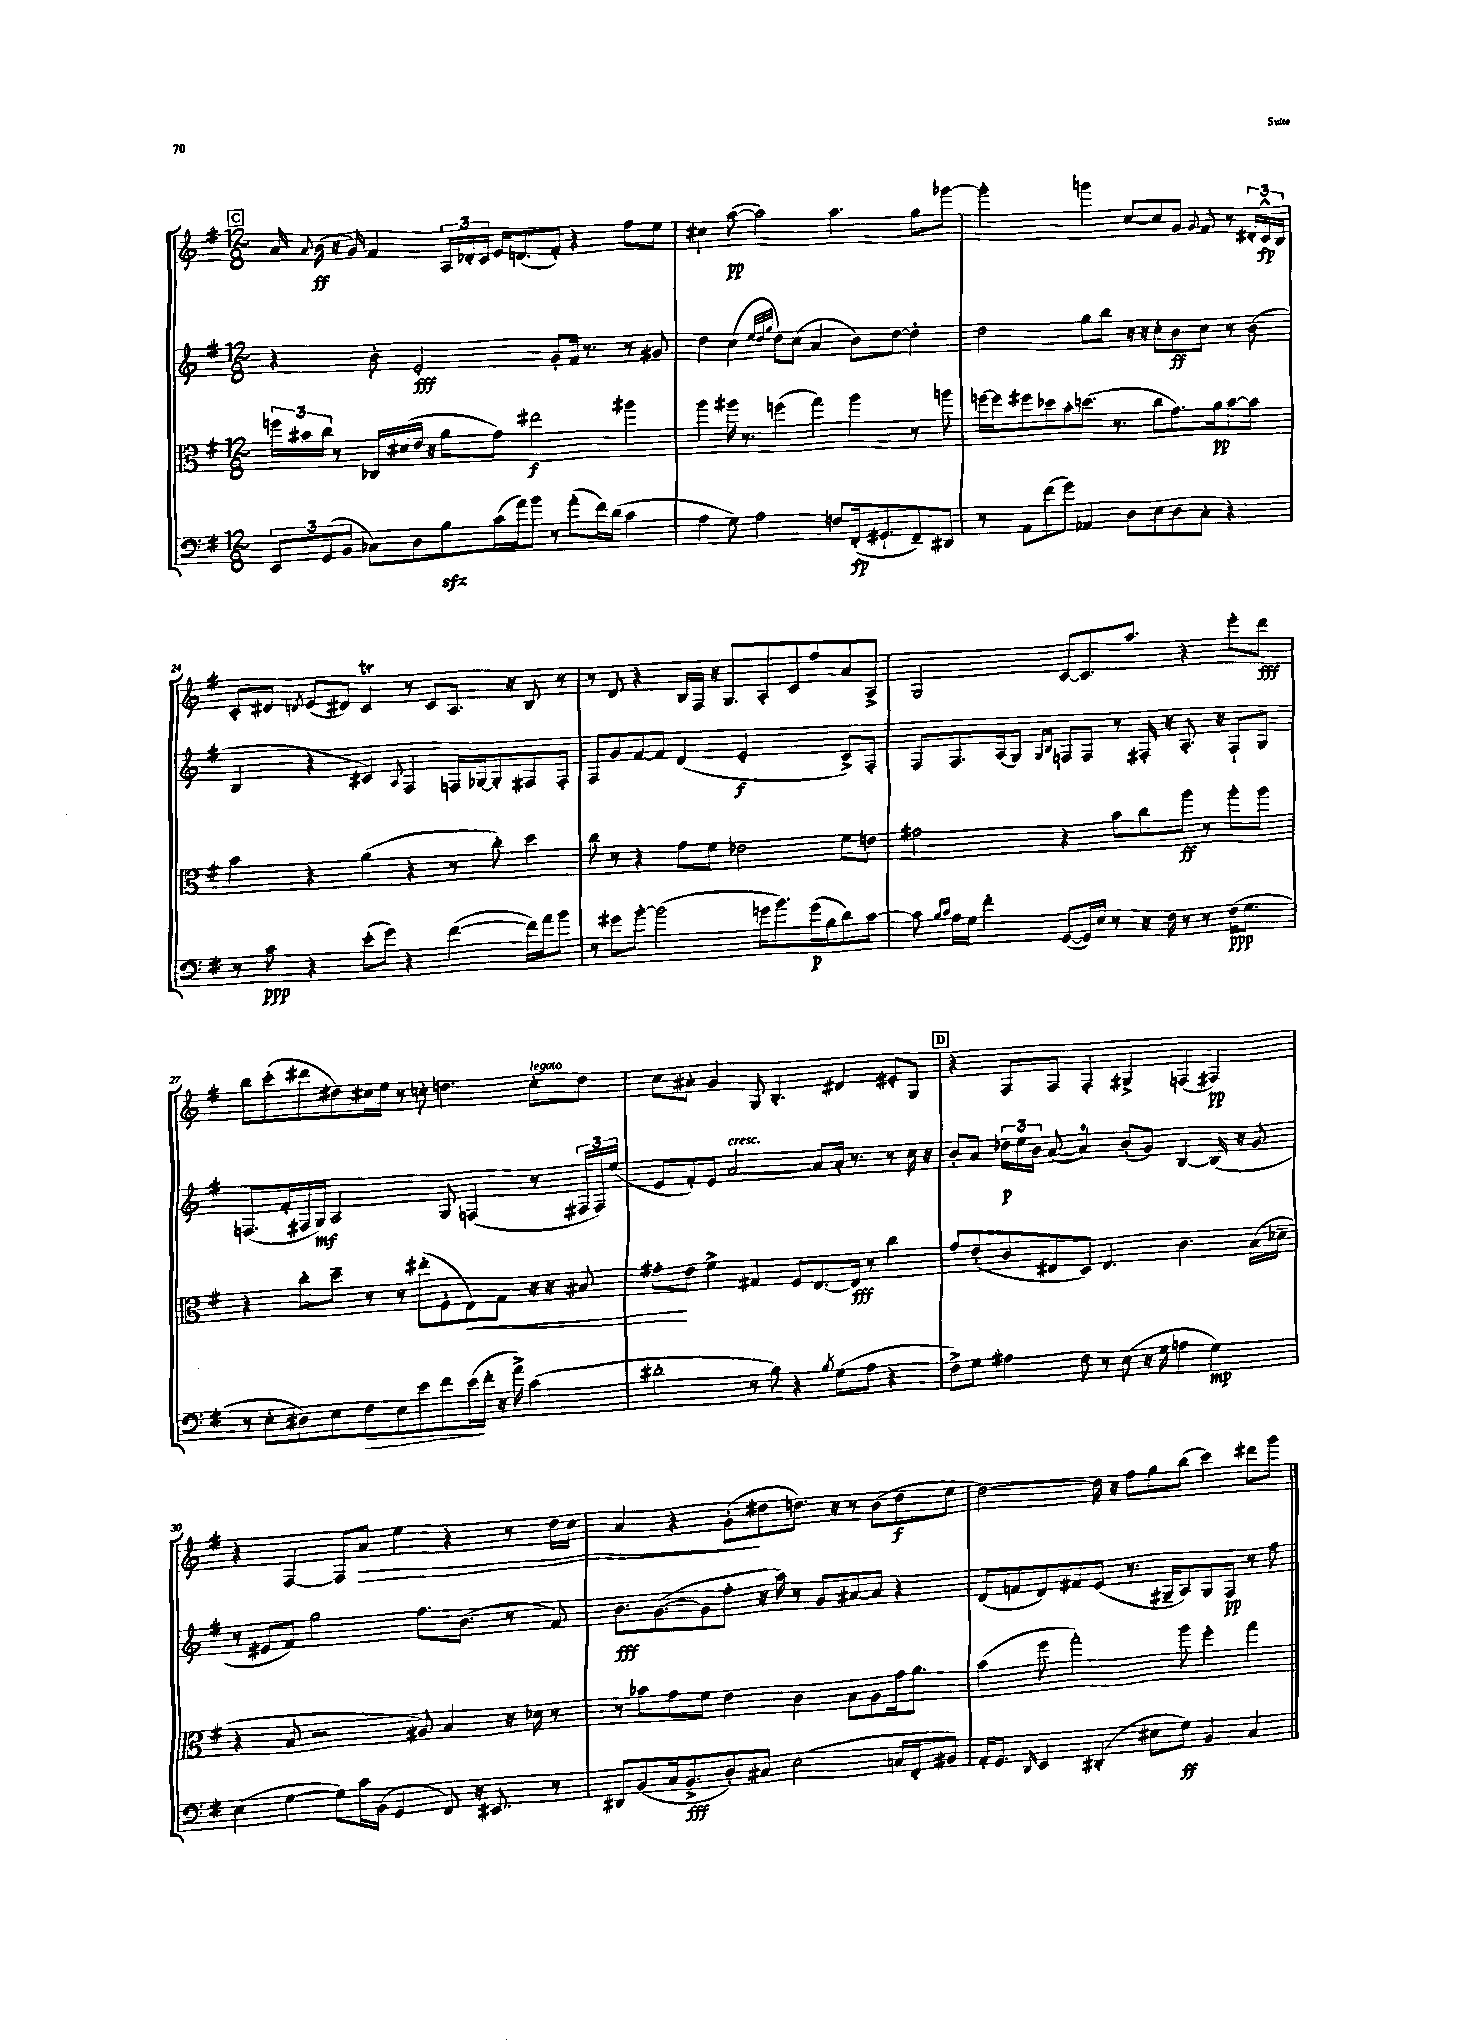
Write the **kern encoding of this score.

**kern	**kern	**kern	**kern
*staff4	*staff3	*staff2	*staff1
*clefF4	*clefC3	*clefG2	*clefG2
*k[f#]	*k[f#]	*k[f#]	*k[f#]
*M12/8	*M12/8	*M12/8	*M12/8
12EE	24ff	4r	16a
.	24b#	.	.
.	.	.	8qqa
.	.	.	(16b
(12GG	24cc	.	.
.	8r	.	16r
12BB	.	.	.
.	.	.	16g)
8C-)	16C-	8b'	4f#
.	(16d#	.	.
8D	16e	2e'	.
.	16r	.	.
8B	8a	.	24A
.	.	.	24d-'
.	.	.	24c
(16c	8g)	.	16e
16a)	.	.	(8.d
8b	2ee#	.	.
8r	.	8g'	8f#')
(8a'	.	16f#	4r
.	.	8.r	.
16f#)	.	.	.
(16d	.	.	.
4c	4aa#	8r	8ff#
.	.	8g#	8ee
=	=	=	=
4A	4aa	4dd	4cc#
8G)	16aa#	(4cc	([8aa
.	8.r	.	.
2A	.	.	2aa])
.	.	32qqee	.
.	.	32qqdd	.
.	.	32qqgg	.
.	(4ff	8dd)	.
.	.	(8cc	.
.	4gg)	4a	.
8F	.	.	4.aa
(16FF#'	4aa#	8b)	.
8.GG#`	.	.	.
.	.	[8dd	.
8FF#~)	8r	4dd']	8gg
8DD#	8aa	.	[8ggg-
=	=	=	=
8r	[16ff	2dd	2ggg-']
.	16ff]	.	.
8AA	8ff#	.	.
(8f#	8dd-	.	.
8g)	8b'	.	.
4AA-	(8.dd	8gg	4ggg
.	.	8bb	.
.	8.r	.	.
8D	.	16r	[8cc
.	.	16r	.
8E	8cc	8cc'	8cc]
8D	8.g)	8b	8g
.	.	.	8qqg
8C'	.	8cc	8f#
.	16a	.	.
4r	[8b	8r	8r
.	8b]	(8b	24d#'
.	.	.	24c^^
.	.	.	24B
=	=	=	=
8r	4b	4B	8c'
8c	.	.	8d#
.	.	.	8qd
4r	4r	4r	(8e
.	.	.	8d#)
(8e'	(4a	4c#)	4c
8g)	.	.	.
.	.	8qqA	.
4r	4r	4F#	8r
.	.	.	8c
([4f#	8r	16F	8.A
.	.	[16G-	.
.	8cc')	8G-']	.
.	.	.	16r
16f#])	4dd	8F#	8B
16a	.	.	.
8b	.	8F#'	8r
=	=	=	=
8r	8cc	8F#	8r
8g#	8r	8g	8d
[8b'	4r	[8f#	4r
(2b]	.	8f#]	.
.	8g	(4d	16B
.	.	.	16F#
.	8f#	.	16r
.	.	.	8.G
.	2e-	2e'	.
16g	.	.	8A'
8.b)	.	.	.
.	.	.	8c
(16g	.	.	8ff#
16B	.	.	.
8d)	8f#	8c^)	8a
[8c	8e	8F#'	8A^
=	=	=	=
8c]	2g#	8F#	2G
16qqB	.	.	.
16qqc	.	.	.
16A	.	8.F#	.
16G	.	.	.
4f#'	.	.	.
.	.	(16A	.
.	.	8G)	.
.	.	16qqG	.
.	.	16qqB	.
([8GG	4r	8F	[8c
16GG])	.	8F	8.c]
16E	.	.	.
8r	8b	8r	.
.	.	.	8.aa
16r	8cc	16F#'	.
16F#	.	16r	.
8r	8aa	8.A'	4r
8r	8r	.	.
.	.	16r	.
(16F#	8aa'	8F#`	8eee'
8.G	.	.	.
.	8aa	8G	8ddd
=	=	=	=
8r	4r	(8.F	8bb
8E'	.	.	(8ccc'
.	.	16f#'	.
8D#)	8cc'	16F#	8ddd#
.	.	16G)	.
8E	8dd~	2A	8dd#)
8F#	8r	.	16cc#
.	.	.	16ee
8E	8r	.	8r
8e	(8ee#'	.	8cc'
8f#	8F#'	8G	4.dd
(16e	8E)	(4F	.
16f#'	.	.	.
16r	8G	.	.
16a^)	.	.	.
(4c	16r	8r	8cc'
.	16r	.	.
.	8B#	24F#	8dd
.	.	24F#)	.
.	.	(24ee	.
=	=	=	=
2d#'	8g#'	8e	8cc
.	8e	8f#')	8a#'
.	4f#^	8e	4g
.	.	[2a	.
8r	4G#	.	8G
8B)	.	.	4.B'
4r	8F#	.	.
.	[8.E	8a]	.
8qB	.	.	.
(8G	.	16a'	4d#
.	16E]	8.r	.
8A	8r	.	.
4r	4cc	8r	8e#'
.	.	16cc	8G
.	.	16r	.
=	=	=	=
8F#^)	8g	8b'	4r
8G	(8e'	8a	.
4A#	8c	24dd-	8F#
.	.	24ee	.
.	.	24b	.
.	8E#	([8a	8F#
8F#	8D)	4a])	4F#'
8r	4.E#	.	.
(8E	.	(8b'	4G#^
16r	.	8g)	.
16G	.	.	.
4A	4.c	[4B	(4F
4G)	.	(16B]	4F#)
.	.	16r	.
.	(16B	8g	.
.	16d-~	.	.
=	=	=	=
(4E	4r	8r	4r
.	.	8e#	.
[4G	8B	8f#)	[4F#
.	2r	2gg	.
8G])	.	.	8F#]
16c	.	.	8a
(16BB	.	.	.
4GG	.	.	4ee
.	8A#)	8.ff#	.
8FF#)	4B	.	4r
.	.	(8.b	.
16r	.	.	.
8.EE#	.	.	.
.	16r	8r	8r
.	16d-	.	.
8r	8r	8f#)	16dd
.	.	.	16cc
=	=	=	=
8DD#	8r	8.b	4a
(8BB	8b-	.	.
.	.	([8.g	.
16C	8g	.	4r
8.BB^	.	.	.
.	8f#	8g]	.
8D')	4e	8ff#'	(8g'
8C#	.	16r	8dd#
.	.	16aa)	.
(2E	4c	8r	8.dd)
.	.	8g	.
.	.	.	16r
.	8B	[8a#	8r
.	8A	8a#]	(8b
16C	16g	4r	8dd
16FF#'	8.a	.	.
8BB#)	.	.	8ee
=	=	=	=
16AA'	(4b	(8d	[2dd)
8.GG	.	.	.
.	.	8f	.
16qqDD	.	.	.
4EE	8ff#	8d)	.
.	2gg')	8f#	.
(4DD#'	.	(8e	16dd]
.	.	.	16r
.	.	8.r	8ff#
8E#	.	.	8gg
.	.	16G#~	.
8G)	8aa	8A)	(8bb
4BB	4ff#'	8G#	4ccc)
.	.	8F#	.
4C	4gg	8r	8ddd#
.	.	8ff#	8ggg
==	==	==	==
*-	*-	*-	*-
